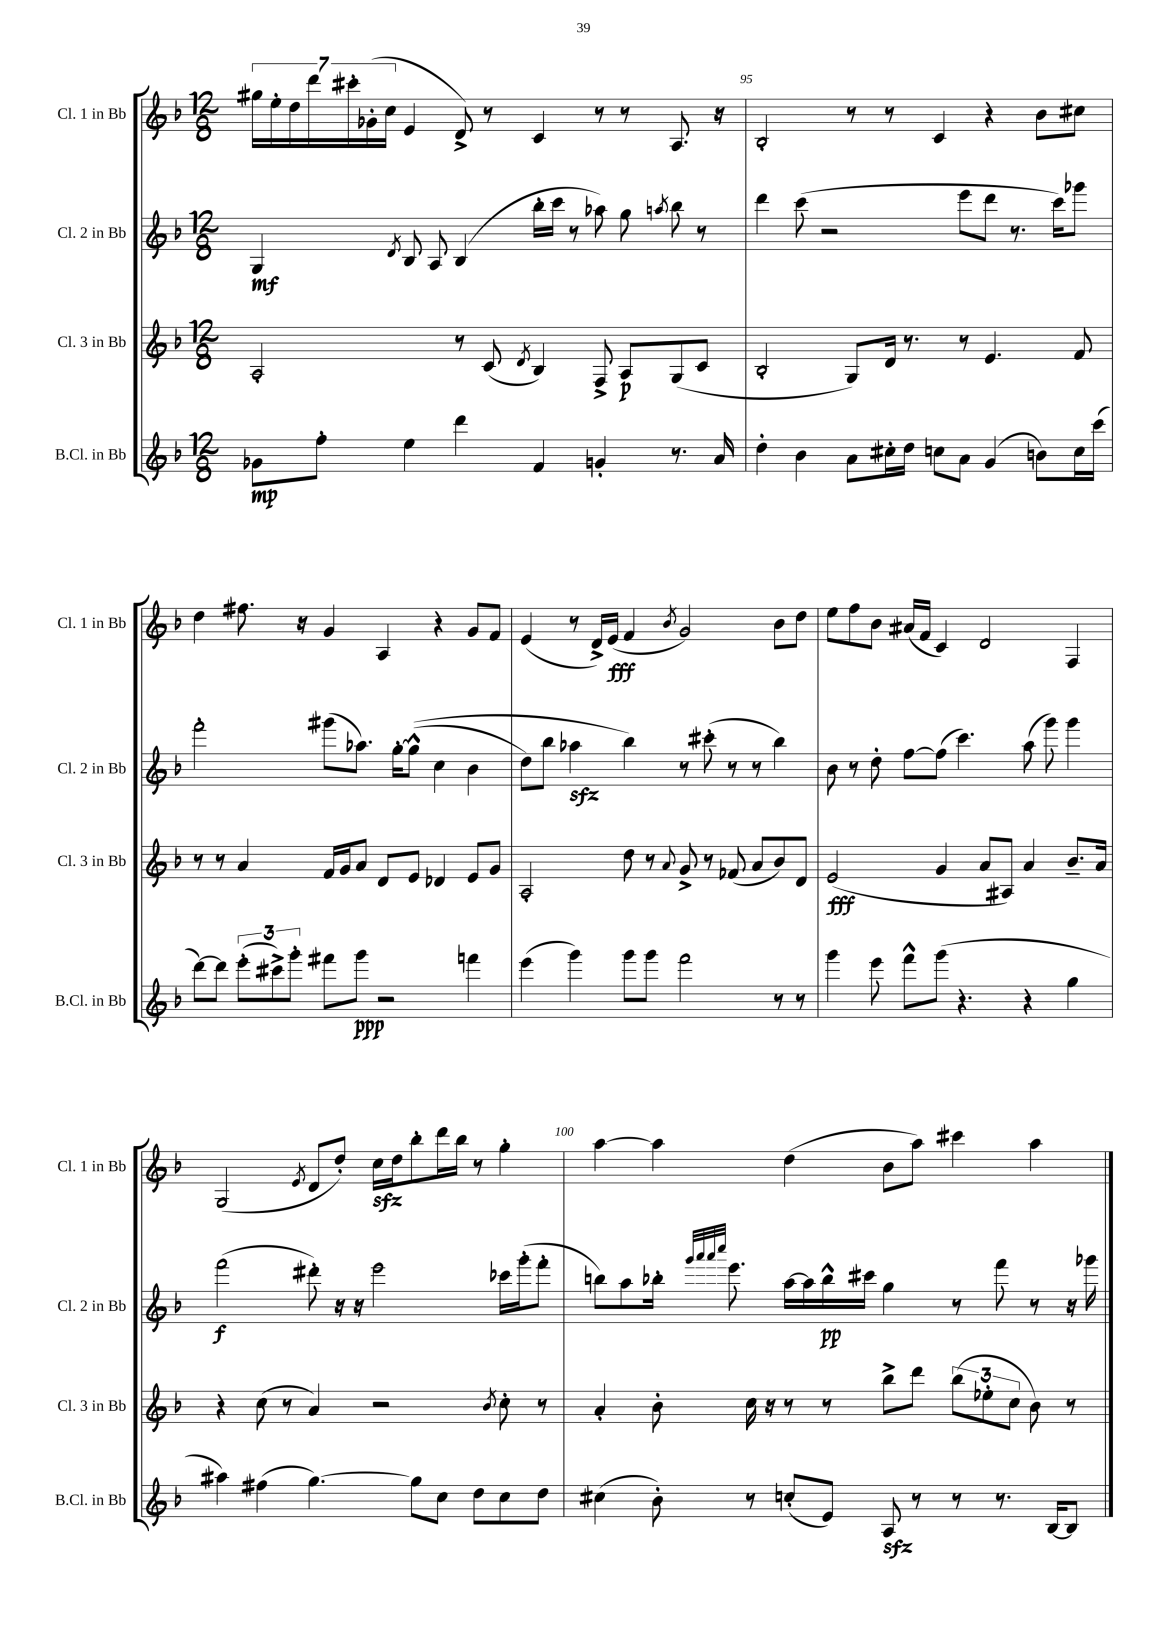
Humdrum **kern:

**kern	**dynam	**kern	**dynam	**kern	**dynam	**kern	**dynam
*part4	*part4	*part3	*part3	*part2	*part2	*part1	*part1
*staff4	*staff4	*staff3	*staff3	*staff2	*staff2	*staff1	*staff1
*I"B.Cl. in Bb	*	*I"Cl. 3 in Bb	*	*I"Cl. 2 in Bb	*	*I"Cl. 1 in Bb	*
*I'B.Cl. in Bb	*	*I'Cl. 3 in Bb	*	*I'Cl. 2 in Bb	*	*I'Cl. 1 in Bb	*
*clefG2	*	*clefG2	*	*clefG2	*	*clefG2	*
*k[b-]	*	*k[b-]	*	*k[b-]	*	*k[b-]	*
*M12/8	*	*M12/8	*	*M12/8	*	*M12/8	*
=94	=94	=94	=94	=94	=94	=94	=94
8g-X\L	mp	2A'/	.	4G/	mf	28gg#X\LL	.
.	.	.	.	.	.	28ee'\	.
.	.	.	.	.	.	28dd\	.
.	.	.	.	.	.	28ddd\	.
8ff'\J	.	.	.	.	.	.	.
.	.	.	.	.	.	28ccc#X'\	.
.	.	.	.	.	.	(28g-X'\	.
.	.	.	.	.	.	28cc\JJ	.
.	.	.	.	8qd/	.	.	.
4ee\	.	.	.	8B-/	.	4e/	.
.	.	.	.	8A/	.	.	.
4ddd\	.	8r	.	(4B-/	.	8d^/)	.
.	.	(8c/	.	.	.	8r	.
.	.	8qd/	.	.	.	.	.
4f/	.	4B-/)	.	16bb-'\LL	.	4c/	.
.	.	.	.	16ccc\JJ	.	.	.
.	.	.	.	8r	.	.	.
4gn'/	.	8F^/	.	8aa-X\)	.	8r	.
.	.	8A/L	p	8gg\	.	8r	.
.	.	.	.	8qaan/	.	.	.
8.r	.	(8G/	.	8bb-\	.	8.A/	.
.	.	8c/J	.	8r	.	.	.
16a/	.	.	.	.	.	16r	.
=95	=95	=95	=95	=95	=95	=95	=95
4dd'\	.	2B-'/	.	4ddd\	.	2B-'/	.
4b-\	.	.	.	(8ccc\	.	.	.
.	.	.	.	2r	.	.	.
8a\L	.	8G/L)	.	.	.	8r	.
16cc#X'\L	.	16d/Jk	.	.	.	8r	.
16dd\JJ	.	8.r	.	.	.	.	.
8ccn\L	.	.	.	.	.	4c/	.
8a\J	.	8r	.	8eee\L	.	.	.
(4g/	.	4.e/	.	8ddd\J	.	4r	.
.	.	.	.	8.r	.	.	.
8bn\L)	.	.	.	.	.	8b-\L	.
.	.	.	.	16ccc\KL)	.	.	.
16cc\L	.	8f/	.	8ggg-X\J	.	8cc#X\J	.
(16ccc\JJ	.	.	.	.	.	.	.
!!LO:LB:g=z
=96	=96	=96	=96	=96	=96	=96	=96
[8ddd\L)	.	8r	.	2fff'\	.	4dd\	.
8ddd\J]	.	8r	.	.	.	.	.
(12eee'\L	.	4a/	.	.	.	8.ff#X\	.
12ccc#X^\)	.	.	.	.	.	.	.
12ggg'\J	.	.	.	.	.	.	.
.	.	.	.	.	.	16r	.
8fff#X\L	.	16f/LL	.	(8ggg#X\L	.	4g/	.
.	.	16g/J	.	.	.	.	.
8ggg\J	ppp	8a/J	.	8.aa-X\J)	.	.	.
2r	.	8d/L	.	.	.	4A/	.
.	.	.	.	[16gg'\KL	.	.	.
.	.	8e/J	.	((8gg^^\J]	.	.	.
.	.	4d-X/	.	4cc\	.	4r	.
4fffn\	.	8e/L	.	4b-\	.	8g/L	.
.	.	8g/J	.	.	.	8f/J	.
=97	=97	=97	=97	=97	=97	=97	=97
(4eee\	.	2A'/	.	8dd\L)	.	(4e/	.
.	.	.	.	8bb-\J	.	.	.
4ggg\)	.	.	.	4aa-Xzz\	.	8r	.
.	.	.	.	.	.	16d^/LL)	.
.	.	.	.	.	.	(16e/JJ	fff
8ggg\L	.	8dd\	.	4bb-\)	.	4f/	.
8ggg\J	.	8r	.	.	.	.	.
.	.	8qqa/	.	.	.	8qb-/	.
2fff\	.	8g^/	.	8r	.	2g/)	.
.	.	8r	.	(8ccc#X'\	.	.	.
.	.	(8f-X/	.	8r	.	.	.
.	.	8a/L	.	8r	.	.	.
8r	.	8b-/)	.	4bb-\)	.	8b-\L	.
8r	.	8d/J	.	.	.	8dd\J	.
=98	=98	=98	=98	=98	=98	=98	=98
4ggg\	.	(2e/	fff	8b-\	.	8ee\L	.
.	.	.	.	8r	.	8ff\	.
8eee\	.	.	.	8dd'\	.	8b-\J	.
8fff^^\L	.	.	.	[8ff\L	.	(16a#X/LL	.
.	.	.	.	.	.	16f/JJ	.
(8ggg\J	.	4g/	.	(8ff\J]	.	4c/)	.
4.r	.	.	.	4.ccc\)	.	.	.
.	.	8a/L	.	.	.	2d/	.
.	.	8A#X/J)	.	.	.	.	.
4r	.	4a/	.	(8aa\	.	.	.
.	.	.	.	8ggg\)	.	.	.
4gg\	.	8.b-~/L	.	4ggg\	.	4F/	.
.	.	16a/Jk	.	.	.	.	.
!!LO:LB:g=z
=99	=99	=99	=99	=99	=99	=99	=99
4aa#X\)	.	4r	.	(2fff\	f	(2G/	.
(4ff#X\	.	(8cc\	.	.	.	.	.
.	.	8r	.	.	.	.	.
.	.	.	.	.	.	8qe/	.
[4.gg\)	.	4a/)	.	8ddd#X'\)	.	8d/L	.
.	.	.	.	16r	.	8dd'/J)	.
.	.	.	.	16r	.	.	.
.	.	2r	.	2eee\	.	16cczz\LL	.
.	.	.	.	.	.	16dd\J	.
8gg\L]	.	.	.	.	.	8bb-'\	.
8cc\J	.	.	.	.	.	16ddd\L	.
.	.	.	.	.	.	16bb-\JJ	.
8dd\L	.	.	.	.	.	8r	.
.	.	8qb-/	.	.	.	.	.
8cc\	.	8cc'\	.	16ccc-X\LL	.	4gg'\	.
.	.	.	.	(16ggg'\J	.	.	.
8dd\J	.	8r	.	8fff'\J	.	.	.
=100	=100	=100	=100	=100	=100	=100	=100
(4cc#X\	.	4a'/	.	8bbn\L)	.	[4aa\	.
.	.	.	.	8aa\	.	.	.
8b-'\)	.	8b-'\	.	16bb-X'\Jk	.	4aa\]	.
.	.	.	.	32qqggg/LLL	.	.	.
.	.	.	.	32qqaaa/	.	.	.
.	.	.	.	32qqaaa/	.	.	.
.	.	.	.	32qqcccc/JJJ	.	.	.
.	.	.	.	8.eee\	.	.	.
8r	.	16cc\	.	.	.	.	.
.	.	16r	.	.	.	.	.
(8ccn'/L	.	8r	.	[16aa\LL	.	(4dd\	.
.	.	.	.	16aa\]	.	.	.
8e/J)	.	8r	.	16bb-^^\	pp	.	.
.	.	.	.	16ccc#X\JJ	.	.	.
8Azz/	.	8bb-^\L	.	4gg\	.	8b-\L	.
8r	.	8ddd\J	.	.	.	8aa\J)	.
8r	.	(12bb-\L	.	8r	.	4ccc#X\	.
.	.	12ee-X'\	.	.	.	.	.
8.r	.	.	.	8fff\	.	.	.
.	.	12cc\J	.	.	.	.	.
.	.	8b-\)	.	8r	.	4aa\	.
[16B-/KL	.	.	.	.	.	.	.
8B-/J]	.	8r	.	16r	.	.	.
.	.	.	.	16ggg-X\	.	.	.
==	==	==	==	==	==	==	==
*-	*-	*-	*-	*-	*-	*-	*-
